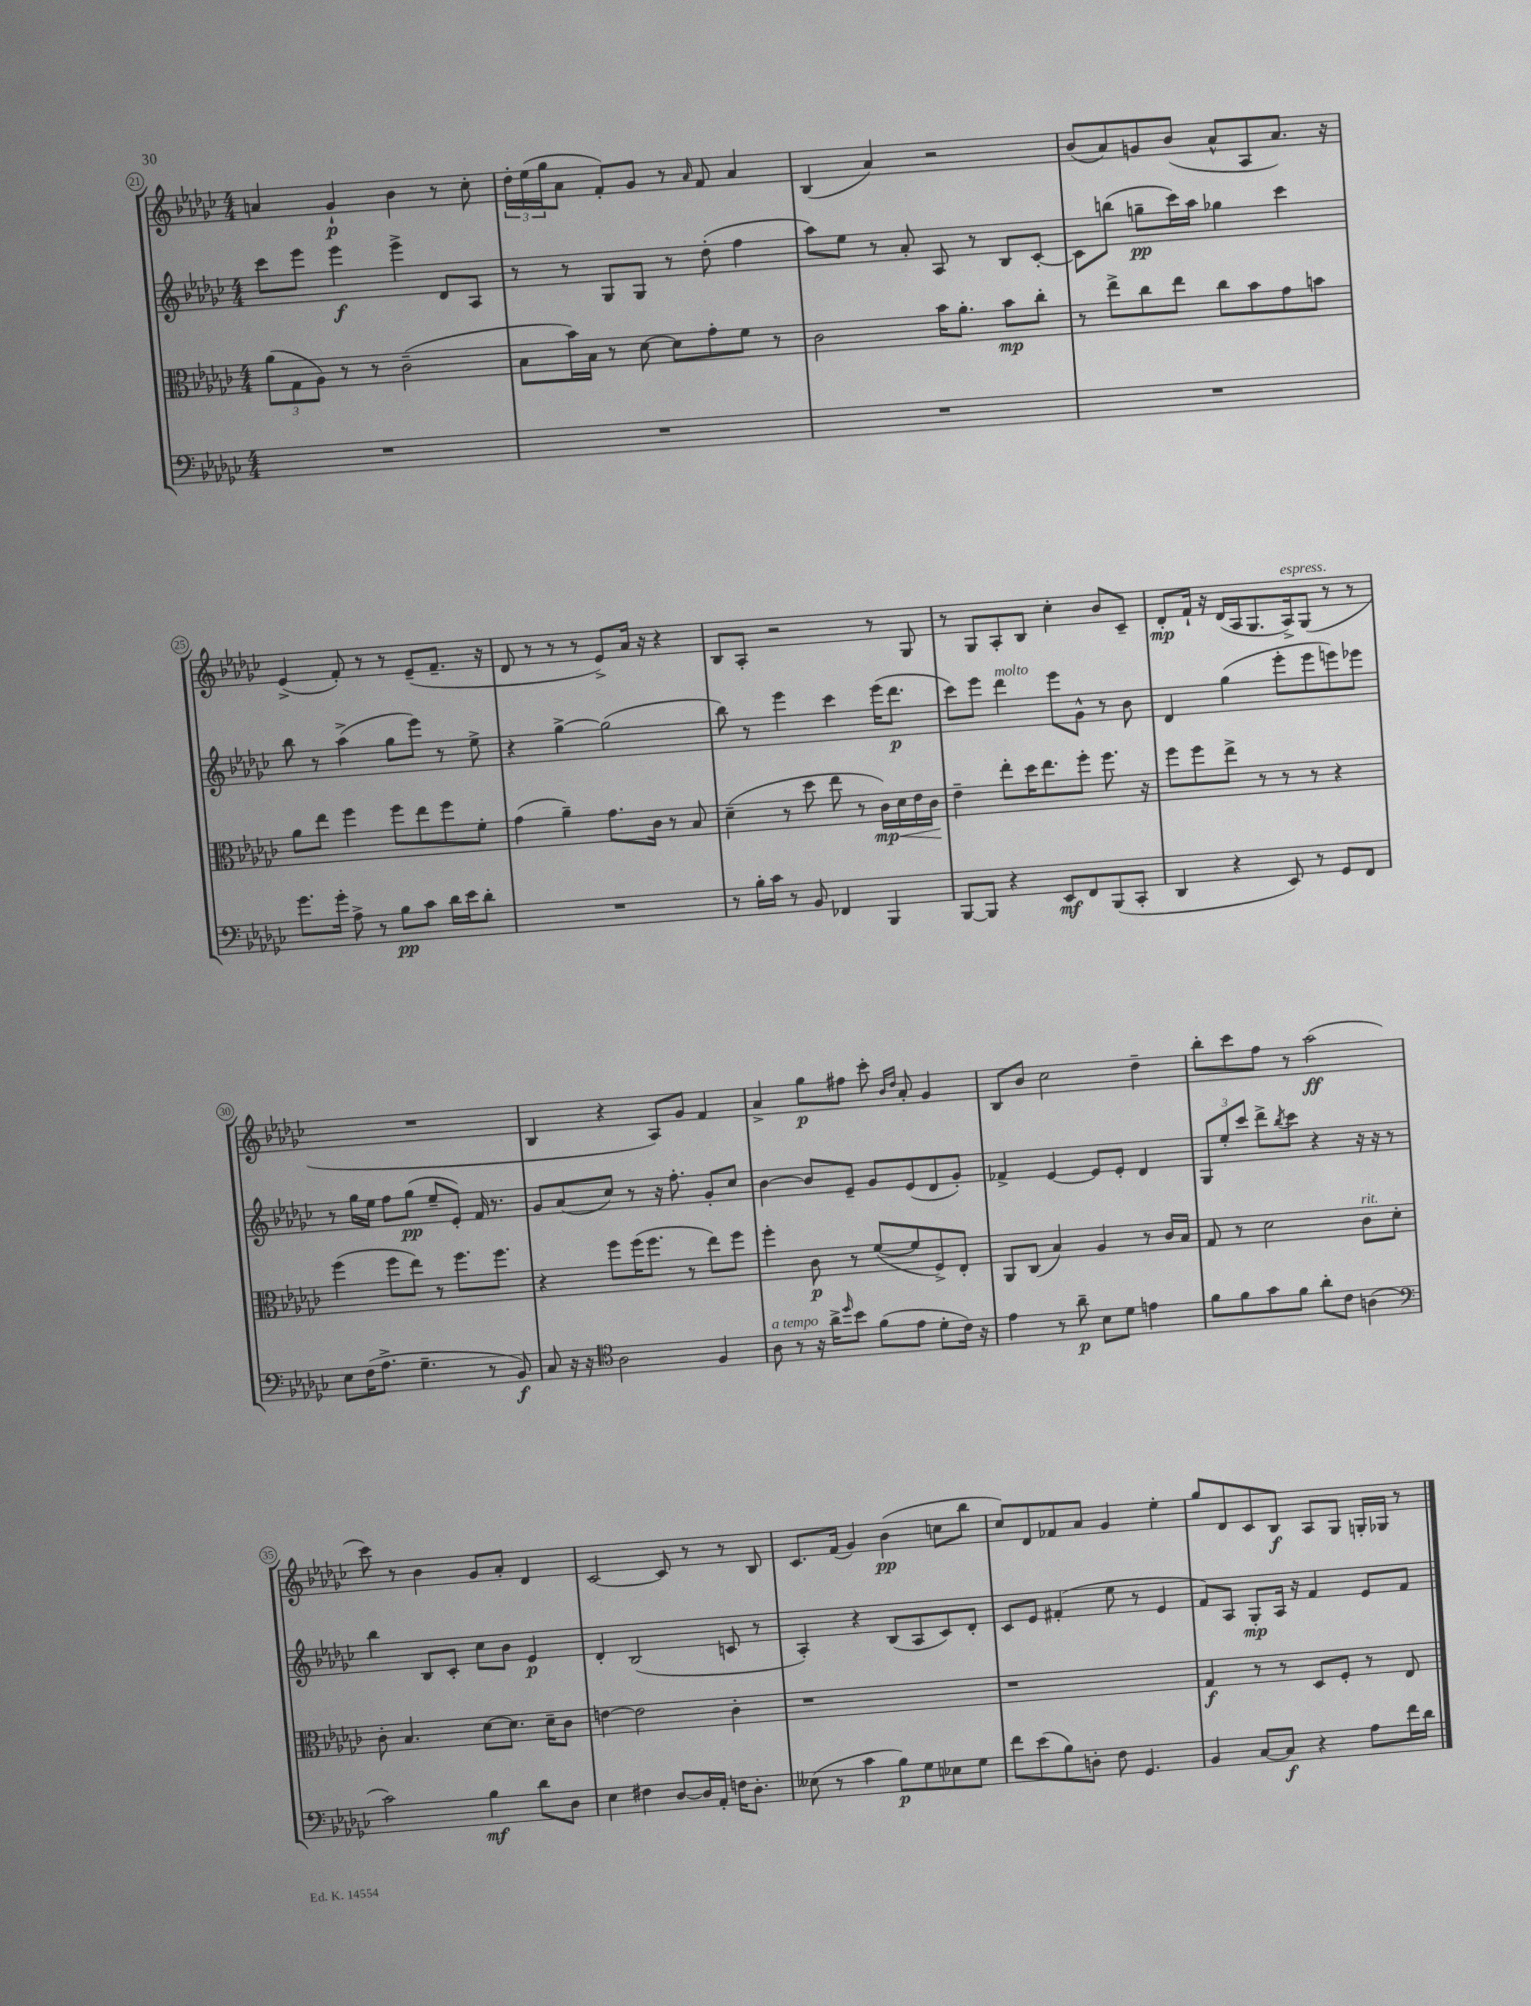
<<
\new StaffGroup <<
\new Staff = "s0" {
    \clef treble \key ges \major \numericTimeSignature \time 4/4
    a'4 ges'4-!\p bes'4 r8 ces''8-. |
    \tuplet 3/2 { des''16-. ees''16( ges''16 } aes'8 f'8-.) ges'8 r8 \grace { aes'16 } f'8 aes'4 |
    bes4( aes'4) r2 |
    bes'8( aes'8) g'8 bes'8( aes'8-^ aes8 aes'8.) r16 |
    ees'4->( f'8-.) r8 r8 ees'8--( f'8.-- r16 |
    des'8 r8 r8 r8 ees'8->) aes'16 r16 r4 |
    bes8 aes8-. r2 r8 ges8 |
    r8 ges8 aes8-. bes8 ces''4-. bes'8 ces'8-- |
    des'8-.\mp f'16-! r16 des'16( aes16 ges8. aes16->^\markup { \italic "espress." }) ges8( r8 r8 |
    R1 |
    bes4 r4 aes8) ges'8 f'4 |
    aes'4-> ges''8\p fis''8 ces'''8-. \grace { bes'16 des''16 } aes'8-. ges'4 |
    bes8 bes'8 ces''2 des''4-- |
    bes''8-. ces'''8 f''8 r8 aes''2\ff( |
    ces'''8) r8 bes'4 ges'8 aes'8-. des'4 |
    ces'2~ ces'8 r8 r8 bes8 |
    ces'8. f'16( ges'4) bes'4\pp( c''8 bes''8 |
    ces''8) des'8 fes'8 aes'8 ges'4 ees''4-. |
    ges''8 des'8 ces'8 bes8\f aes8 ges8 g16-. ges16 r8 \bar "|." |
}
\new Staff = "s1" {
    \clef treble \key ges \major \numericTimeSignature \time 4/4
    ces'''8 ees'''8 ees'''4\f ees'''4-> des'8 aes8 |
    r8 r8 ges8 ges8 r8 des''8-.( f''4 |
    aes''8) ees''8 r8 aes'8-. aes8 r8 bes8 ces'8~-. |
    ces'8 b''8( g''8--\pp ces'''16) aes''16 ges''4 ces'''4 |
    bes''8 r8 aes''4->( ges''8 ees'''8) r8 ees''8-> |
    r4 ges''4~-> ges''2( |
    bes''8) r8 ees'''4 ces'''4 ees'''16( des'''8.\p |
    ces'''8) ees'''8 des'''4^\markup { \italic "molto" } ees'''8 ges'8-^ r8 bes'8 |
    des'4 ges''4( ees'''8-. ees'''8 e'''8) ees'''8 |
    r8 ges''16 ees''16 f''8 ges''8\pp( ees''8-- ees'8-.) f'16 r8. |
    ges'8 aes'8( ces''8) r8 r16 f''8.-. ges'8-. ces''8 |
    bes'4~ bes'8 ees'8-- ges'8 ees'8( des'8 ges'8-.) |
    fes'4-> ees'4~ ees'8 ees'8-. des'4 |
    \tuplet 3/2 { ges8 ees''8-. ces'''8 } des'''8-> \acciaccatura { bes''8 } ces'''8 r4 r16 r16 r8 |
    bes''4 bes8 ces'8-. ces''8 bes'8 ees'4\p |
    des'4-. bes2( c'8 r8 |
    aes4-.) r4 bes8( aes8 ces'8) des'8-. |
    ces'8 ees'8 fis'4-.( ees''8 r8 ees'4 |
    f'8) aes8 ges8-.\mp aes16 r16 f'4 ees'8 f'8 \bar "|." |
}
\new Staff = "s2" {
    \clef alto \key ges \major \numericTimeSignature \time 4/4
    \tuplet 3/2 { aes'8( ges8 aes8) } r8 r8 ces'2--( |
    bes8 bes'16) bes16 r8 des'8~ des'8 ges'8-. f'8 r8 |
    ces'2 bes'16 aes'8.-. bes'8\mp ces''8-. |
    r8 ees''8-> ces''8 ees''8 ces''8 bes'8 ges'8 b'8 |
    aes'8 ees''8 f''4 f''8 ees''8 f''8 f'8-. |
    ges'4( aes'4--) ges'8. ces'16 r8 bes8 |
    des'4--( r8 des''8 ees''8 r8 ces'16\mp) des'16\< ees'16 ces'16\! |
    ees'4-- ees''8-. des''16 ees''8. f''8-. f''8. r16 |
    f''8 f''8 ees''8-> r8 r8 r8 r4 |
    f''4( f''8 ees''8) r8 f''8. f''8. |
    r4 f''8 f''16( f''8. r8 ees''8) f''8 |
    f''4-. ces'8\p r8 f'8~( f'8 f8->) ees8-. |
    aes,8 ces8( bes4) aes4 r8 ces'16 bes16 |
    ges8 r8 des'2 ces'8^\markup { \italic "rit." } des'8-. |
    ces'8-. bes4. des'8~ des'8. des'16-- ces'8 |
    e'4~ e'2 ces'4-. |
    r1 |
    r1 |
    ges4\f r8 r8 des8 f8-. r8 ees8 \bar "|." |
}
\new Staff = "s3" {
    \clef bass \key ges \major \numericTimeSignature \time 4/4
    R1 |
    R1 |
    R1 |
    R1 |
    ges'8. ges'16-. aes8-> r8 bes8\pp ces'8 des'16 ees'16 des'8-. |
    R1 |
    r8 bes16-. ces'16 r8 bes,8 fes,4 bes,,4 |
    bes,,8~ bes,,8 r4 ees,8\mf f,8 bes,,8( ces,8-. |
    des,4 r4 ees,8) r8 ges,8 f,8 |
    ees8 f16( aes8.-> ges4.-- r8 bes,8\f) |
    ces8 r16 r16 \clef tenor aes2 f4 |
    aes8^\markup { \italic "a tempo" } r8 r16 aes'16-> \grace { des''16 } bes'8 f'8( ees'8 des'8-. ces'16) r16 |
    ees'4 r8 aes'8--\p bes8 des'8 e'4 |
    f'8 f'8 ges'8 f'8 aes'8-. ces'8 a4( |
    \clef bass ces'2) bes4\mf des'8 des8 |
    ees4 fis4 des8~ des16 aes,16-. f16 des8.-. |
    eeses8( r8 ces'4 bes8\p) ges8 ees8 ges8 |
    f'8 ees'8( bes8) d8-. f8 ges,4. |
    bes,4 ces8~ ces8\f r4 aes8 f'16 des'16 \bar "|." |
}
>>
>>
\layout { \context { \Score currentBarNumber = #21 \override BarNumber.stencil = #(make-stencil-circler 0.1 0.3 ly:text-interface::print) } }
